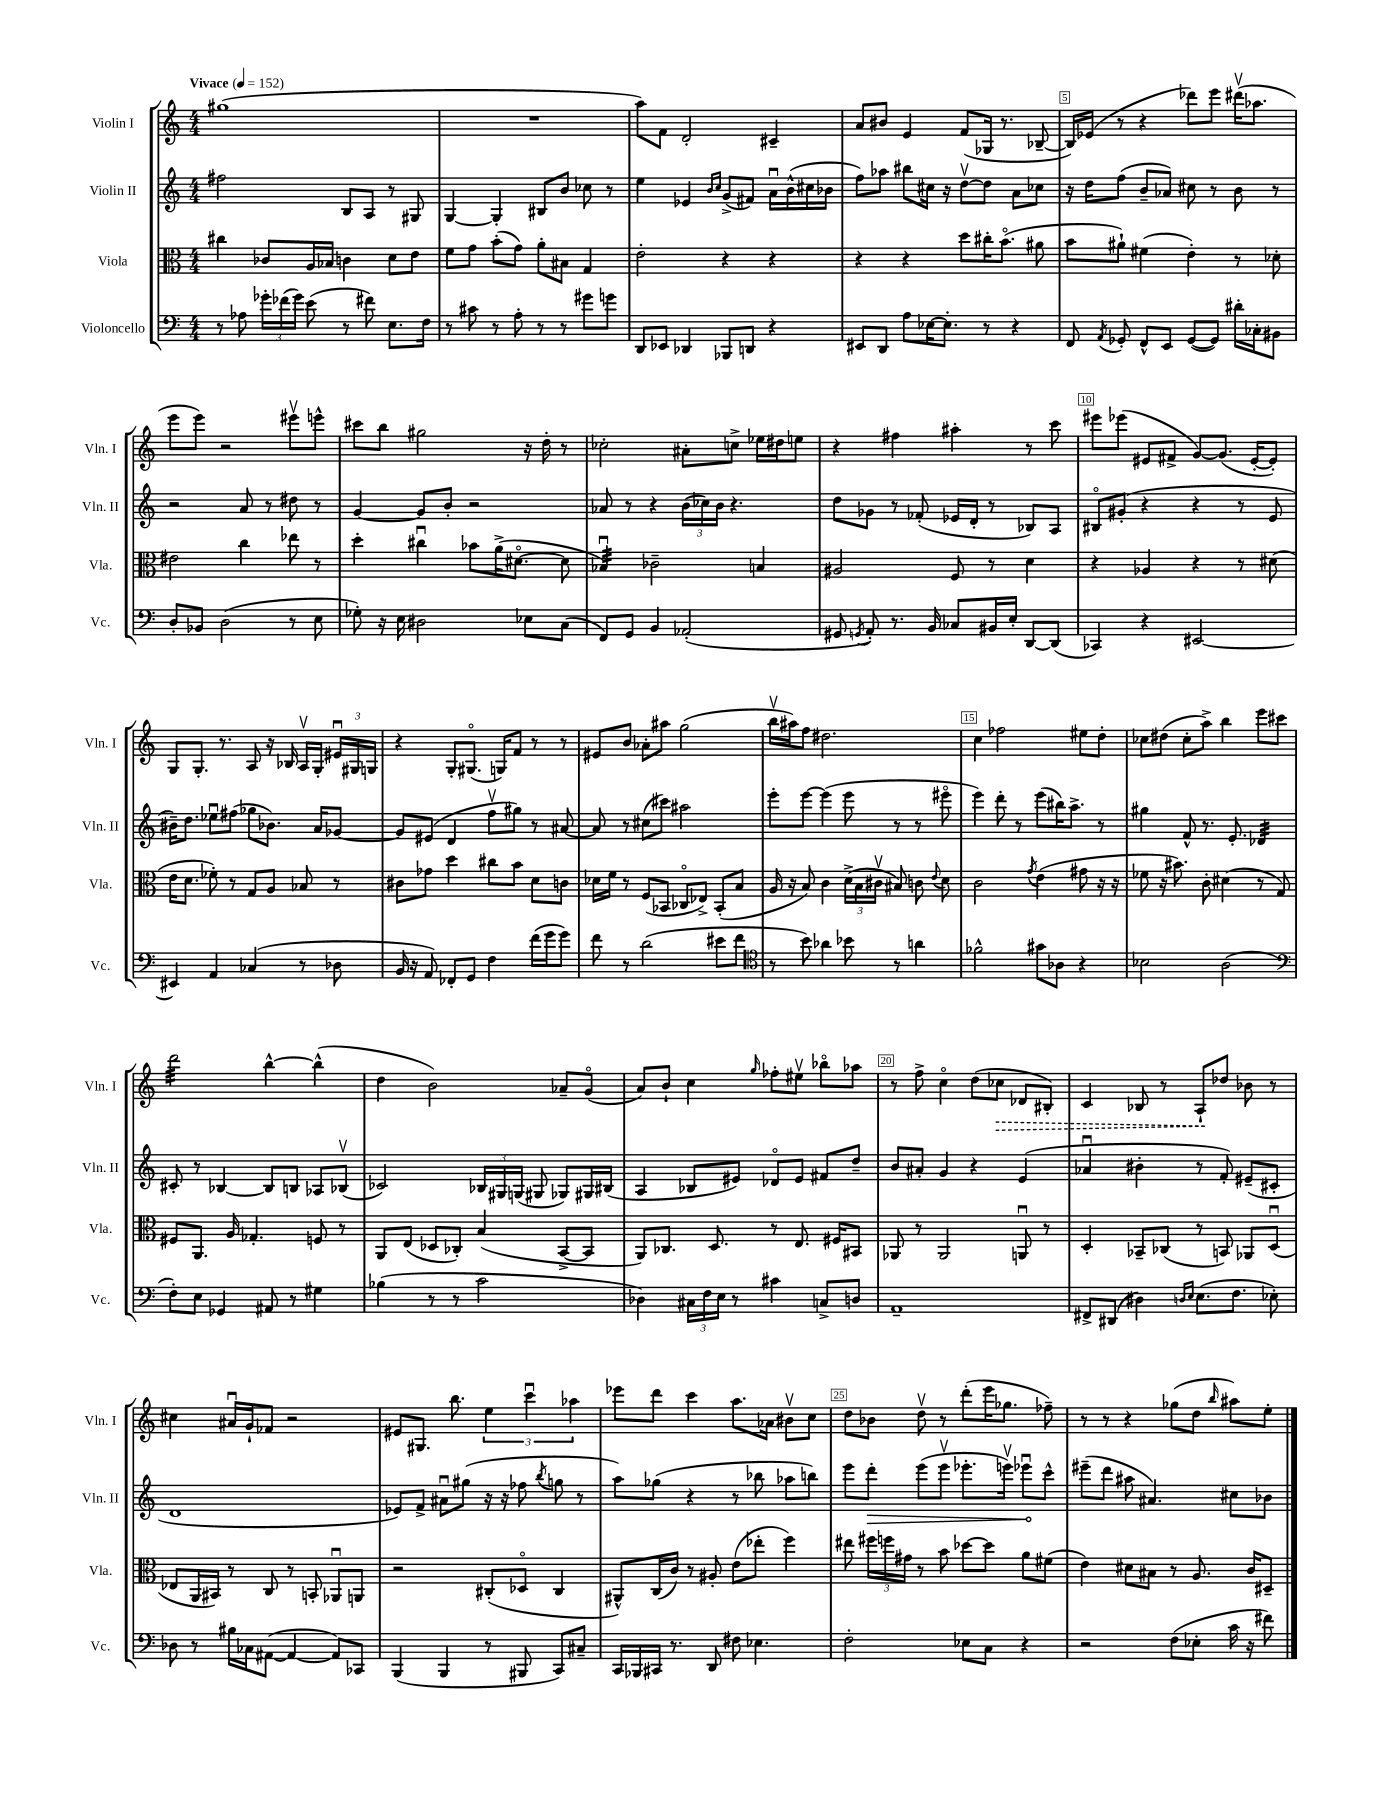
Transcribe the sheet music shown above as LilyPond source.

<<
\new StaffGroup <<
\new Staff = "s0" \with { instrumentName = "Violin I" shortInstrumentName = "Vln. I" } {
    \clef treble \key c \major \numericTimeSignature \time 4/4 \tempo "Vivace" 4 = 152
    \autoBeamOff gis''1( |
    R1 |
    a''8[) f'8] d'2-. cis'4-- |
    a'8[ bis'8] e'4 f'8[( ges16] r8. bes8~-- |
    bes16[) ees'16]( r8 r4 des'''8[) e'''8] dis'''16[\upbow( aes''8.] |
    e'''8[ e'''8]) r2 eis'''8[\upbow e'''8]-^ |
    cis'''8[ b''8] gis''2 r16 d''16-. r8 |
    ces''2-. ais'8[-. c''8]-> ees''16[ dis''16 e''8] |
    r4 fis''4 ais''4-. r8 c'''8 |
    eis'''8[ ees'''8]( eis'8[ fis'8]-> g'8[~) g'8.]( eis'16[~-. eis'8]-.) |
    g8[ g8.]-. r8. a8 r16 bes16 a16[\upbow g16]-. \tuplet 3/2 { eis'16[\downbow gis16 g16] } |
    r4 g8[-. gis8.]\flageolet( g16[) f'8] r8 r8 |
    eis'8[ b'8] aes'8[-. ais''8] g''2( |
    b''16[\upbow ais''16) f''8] dis''2. |
    c''4 fes''2 eis''8[ d''8]-. |
    ces''8[ dis''8]( ces''8[-. a''8]->) b''4 e'''8[ cis'''8] |
    d'''2:32 b''4~-^ b''4-^( |
    d''4 b'2) aes'8[-- g'8]\flageolet( |
    a'8[) b'8]-! c''4 \grace { g''16 } fes''8[-. eis''8]\upbow bes''8[\flageolet aes''8] |
    r8 f''8-> c''4\flageolet d''8[( \once \override Hairpin.style = #'dashed-line ces''8]\> des'8[ bis8]-.) |
    c'4 bes8 r8 a8[-!\! des''8] bes'8 r8 |
    cis''4 ais'16[\downbow g'16-! fes'8] r2 |
    eis'8[ gis8.] b''8. \tuplet 3/2 { e''4 c'''4\downbow aes''4 } |
    ees'''8[ d'''8] c'''4 a''8.[ aes'16] bis'8[\upbow c''8] |
    d''8[ bes'8] d''8\upbow r8 d'''8[-.( e'''16 ges''8.] fes''8--) |
    r8 r8 r4 ges''8[( d''8] \grace { b''16 } ais''8[) e''8]-. \bar "|." |
}
\new Staff = "s1" \with { instrumentName = "Violin II" shortInstrumentName = "Vln. II" } {
    \clef treble \key c \major \numericTimeSignature \time 4/4
    \autoBeamOff fis''2 b8[ a8] r8 gis8 |
    g4~ g4-. bis8[ b'8] ces''8 r8 |
    e''4 ees'4 \grace { b'16[ c''16] } g'8[->( fis'8]) a'16[\downbow b'16-^( cis''16 bes'16] |
    f''8[) aes''8] bis''8[ cis''16] r16 d''8[~\upbow d''8] a'8[ ces''8] |
    r16 d''16[ f''8]( b'8[-- aes'8]) cis''8 r8 b'8 r8 |
    r2 a'8 r8 dis''8 r8 |
    g'4~ g'8[ b'8]-. r2 |
    aes'8 r8 r4 \tuplet 3/2 { b'16[( ces''16) b'16] } r4. |
    d''8[ ges'8] r8 fes'8-.( ees'16[ d'16]-. r8 bes8[) a8] |
    bis8[\flageolet gis'8]-.( r4 r4 r8 e'8 |
    bis'16[--) d''8.] ees''8[\downbow fis''8]( ges''8[ bes'8.]) a'16[ ges'8]~ |
    ges'8[ eis'8]( d'4 f''8[\upbow gis''8]) r8 ais'8~ |
    ais'8 r8 cis''8[( cis'''8]) ais''2 |
    e'''8[-. e'''8]~ e'''4( e'''8 r8 r8 eis'''8\flageolet |
    e'''4) d'''8-. r8 e'''8[( bis''16) a''8.]-> r8 |
    gis''4 f'8-^ r8. e'8.-. des'4:32 |
    cis'8-. r8 bes4~ bes8[ b8] aes8[ bes8]\upbow( |
    ces'2) \tuplet 3/2 { bes16[ gis16 g16]( } gis8 ges8[) gis16 bis16]( |
    a4 bes8[ eis'8]) des'8[\flageolet eis'8] fis'8[ d''8]-- |
    b'8[ ais'8]-. g'4 r4 e'4( |
    aes'4\downbow bis'4-. r8 f'8-.) eis'8[--( cis'8]-. |
    d'1 |
    ees'8[) f'8]-> ais'8[\downbow gis''8]( r16 r16 fes''8 \acciaccatura { b''8 } g''8 r8 |
    a''8[) ges''8]( r4 r8 bes''8 aes''8[ b''8]) |
    e'''8[ \once \override Hairpin.circled-tip = ##t d'''8]-.\> e'''8[( e'''8]\upbow ees'''8.[-. e'''16]\upbow) ees'''8[\downbow\! c'''8]-^ |
    eis'''8[--( d'''8] ais''8 ais'4.) cis''8[ bes'8] \bar "|." |
}
\new Staff = "s2" \with { instrumentName = "Viola" shortInstrumentName = "Vla." } {
    \clef alto \key c \major \numericTimeSignature \time 4/4
    \autoBeamOff cis''4 ces'8[ a16 bes16] c'4 d'8[ e'8] |
    f'8[ g'8] b'8[-.( g'8]) a'8[-. bis8] g4 |
    e'2-. r4 r4 |
    r4 r4 d''8[ cis''16-. b'8.]\flageolet( ais'8 |
    b'8[ ais'8]-!) fis'4( e'4-.) r8 des'8-. |
    eis'2 c''4 ees''8 r8 |
    d''4-. cis''4\downbow bes'8[ a'16->( dis'8.]~\flageolet dis'8 |
    bes4:32\downbow) ces'2-- b4 |
    ais2 f8 r8 d'4 |
    r4 aes4 r4 r8 dis'8( |
    e'16[ d'8.] fes'8-.) r8 g8[ a8] bes8 r8 |
    cis'8[ ges'8] d''4 cis''8[ b'8] d'8[ c'8] |
    des'16[ f'16] r8 f8[( bes,8] ces8[\flageolet ees8]->) bes,8[-.( b8] |
    a16 r16 b8) c'4 \tuplet 3/2 { d'16[->( b16 cis'16]\upbow } bis8) c'8 \appoggiatura { e'8 } d'8 |
    c'2 \acciaccatura { g'8 } e'4( gis'8 r16 r16 |
    fes'8 r16 bis'8.) c'8-. dis'4( r8 g8) |
    fis8[ a,8.] a16 ges4.-. f8 r8 |
    a,8[ e8]( des8[ ces8]-.) b4( b,8[~-> b,8] |
    a,8[) ces8.] d8. r8 e8. fis16[ bis,8] |
    aes,8 r8 aes,2 a,8\downbow r8 |
    d4-. bes,8[-- ces8]( r8 b,8) aes,8[ d8]\downbow( |
    ees8[ a,16 bis,16]) r8 c8 r8 b,8-. aes,8[\downbow a,8] |
    r2 cis8[-.( des8]\flageolet cis4 |
    ais,8[-^) c16( c'16]) r8 ais8-. e'8[( ees''8]-. f''4) |
    eis''8 \tuplet 3/2 { fis''16[ f''16 gis'16] } r8 b'8 des''8[~ des''8] a'8[ fis'8]( |
    e'4) dis'8[ bis8] r8 a8. c'16[ dis8]-- \bar "|." |
}
\new Staff = "s3" \with { instrumentName = "Violoncello" shortInstrumentName = "Vc." } {
    \clef bass \key c \major \numericTimeSignature \time 4/4
    \autoBeamOff r8 aes8 \tuplet 3/2 { ges'16[-. fes'16( ges'16]) } e'8( r8 fis'8) e8.[ f16] |
    r8 cis'8 r8 a8-. r8 r8 gis'8[ g'8] |
    d,8[ ees,8] des,4 bes,,8[ d,8] r4 |
    eis,8[ d,8] a8[ ees16~ ees8.]-. r8 r4 |
    f,8 \acciaccatura { a,8 } ges,8-. f,8[-^ e,8] ges,8[~( ges,8]) dis'16[-. ces16-. bis,8] |
    d8[-. bes,8] d2( r8 e8 |
    ges8-.) r16 e16 dis2 ees8[ c8]( |
    f,8[) g,8] b,4 aes,2-.( |
    gis,8 \acciaccatura { g,8 } a,8-.) r8. b,16 ces8[ bis,16 e16]-. d,8[~ d,8]( |
    ces,4) r4 eis,2~ |
    eis,4 a,4 ces4( r8 des8 |
    b,16 r16 a,8) fes,8[-. g,8] f4 f'16[( g'16 g'8]) |
    f'8 r8 d'2( eis'8[ f'8] |
    \clef tenor r8 b'8) aes'4 bes'8 r8 a'4 |
    fes'2-^ gis'8[ aes8] r4 |
    bes2 a2( |
    \clef bass f8[-.) e8] ges,4 ais,8 r8 gis4 |
    bes4( r8 r8 c'2 |
    des4) \tuplet 3/2 { cis16[ f16 e16] } r8 cis'4 c8[-> d8] |
    a,1-- |
    fis,8[-> dis,8]( dis4) \grace { d16[ e16] } e8.[( f8.] ees8-.) |
    des8 r8 bis16[ ces16 ais,8]~( ais,4~ ais,8[) ces,8] |
    b,,4( b,,4 r8 bis,,8 c,8[) cis8]-- |
    c,16[ bes,,16 cis,16] r8. d,8 fis8 ees4. |
    f2-. ees8[ c8] r4 |
    r2 f8[( ees8]-. c'16 r16 fis'8) \bar "|." |
}
>>
>>
\layout { \context { \Score \override BarNumber.break-visibility = ##(#f #t #t) barNumberVisibility = #(every-nth-bar-number-visible 5) \override BarNumber.stencil = #(make-stencil-boxer 0.1 0.3 ly:text-interface::print) } }
